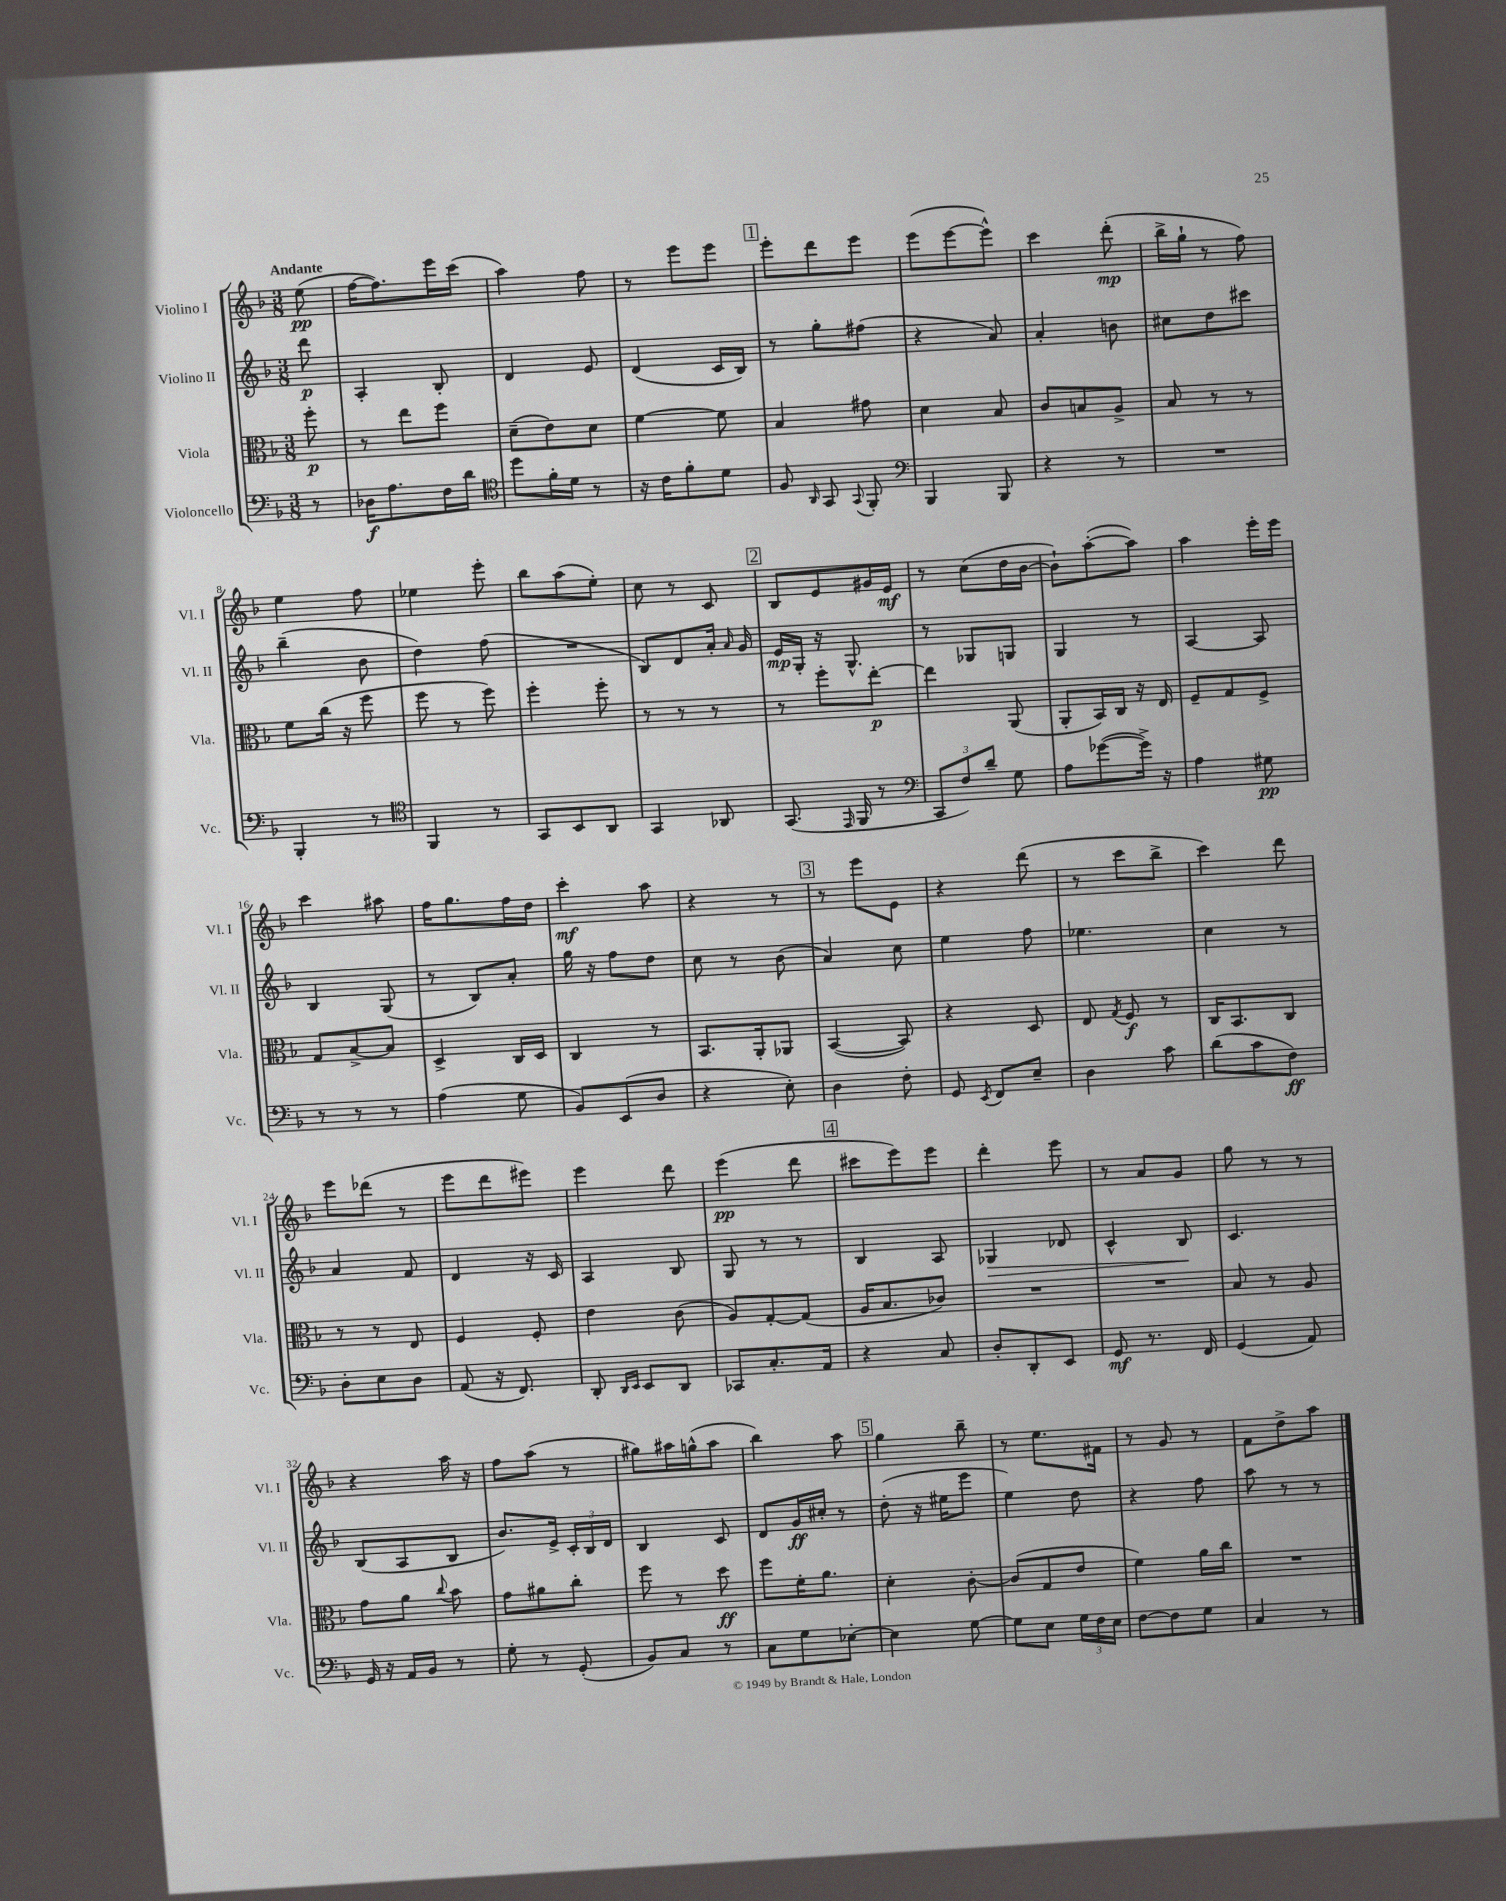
<<
\new StaffGroup <<
\new Staff = "s0" \with { instrumentName = "Violino I" shortInstrumentName = "Vl. I" } {
    \clef treble \key f \major \numericTimeSignature \time 3/8 \partial 8 \tempo "Andante"
    \autoBeamOff e''8\pp( |
    f''16[~ f''8.) e'''16 c'''16]( |
    a''4) f''8 |
    r8 e'''8[ e'''8] |
    \mark \markup { \box "1" } e'''8[-. d'''8 e'''8] |
    e'''8[( e'''8~ e'''8]-^) |
    c'''4 d'''8-.\mp( |
    bes''16[-> g''16]-! r8 f''8) |
    e''4 f''8 |
    ees''4 e'''8-. |
    bes''8[ a''8( e''8]-.) |
    c''8 r8 c'8 |
    \mark \markup { \box "2" } bes8[ e'8 gis'16 e'16]\mf |
    r8 c''8[( d''16 bes'16]~ |
    bes'8[-!) a''8~-.( a''8]) |
    a''4 e'''16[-. e'''16] |
    c'''4 ais''8 |
    f''16[ g''8. f''16 d''16] |
    c'''4-.\mf a''8 |
    r4 r8 |
    \mark \markup { \box "3" } r8 e'''8[ e'8] |
    r4 d'''8( |
    r8 c'''8[ bes''8]-> |
    c'''4) d'''8 |
    e'''8[ des'''8]( r8 |
    e'''8[ d'''8 eis'''8]) |
    e'''4 d'''8 |
    e'''4\pp( d'''8 |
    \mark \markup { \box "4" } cis'''8[ e'''8) e'''8] |
    d'''4-. e'''8 |
    r8 a'8[ g'8] |
    g''8 r8 r8 |
    r4 a''16 r16 |
    f''8[ a''8]( r8 |
    gis''8[) ais''16 g''16-^( ais''8] |
    bes''4) a''8 |
    \mark \markup { \box "5" } g''4 bes''8-- |
    r8 e''8.[ fis'16] |
    r8 g'8 r8 |
    f'8[ d''8-> a''8] \bar "|." |
}
\new Staff = "s1" \with { instrumentName = "Violino II" shortInstrumentName = "Vl. II" } {
    \clef treble \key f \major \numericTimeSignature \time 3/8 \partial 8
    \autoBeamOff d'''8\p |
    a4-. bes8-. |
    d'4 e'8 |
    d'4( c'16[ bes16]) |
    \mark \markup { \box "1" } r8 g''8[-. fis''8]( |
    r4 a'8) |
    a'4-. b'8 |
    cis''8[ d''8 cis'''8] |
    bes''4--( bes'8 |
    d''4) f''8( |
    R4. |
    bes8[) d'8 a'16]-. \grace { a'16 } g'16 |
    \mark \markup { \box "2" } e'16[\mp g16]-. r16 g8.-^ |
    r8 ges8[ g8] |
    g4 r8 |
    a4~ a8 |
    bes4 g8( |
    r8 bes8[) a'8]-. |
    g''16 r16 f''8[ d''8] |
    c''8 r8 bes'8( |
    \mark \markup { \box "3" } a'4) c''8 |
    e''4 f''8 |
    ees''4. |
    c''4 r8 |
    a'4 f'8 |
    d'4 r16 c'16 |
    a4 bes8 |
    g8 r8 r8 |
    \mark \markup { \box "4" } bes4 a8 |
    ges4\> des'8 |
    c'4-^ bes8\! |
    c'4. |
    bes8[( a8 bes8] |
    bes'8.[) e'16]-> \tuplet 3/2 { c'16[-. bes16 d'16] } |
    bes4 c'8 |
    d'8[ g'16\ff cis''16]-. r8 |
    \mark \markup { \box "5" } d''8-.( r16 eis''16[ e'''8] |
    e''4) d''8 |
    r4 f''8 |
    a''8 r8 r8 \bar "|." |
}
\new Staff = "s2" \with { instrumentName = "Viola" shortInstrumentName = "Vla." } {
    \clef alto \key f \major \numericTimeSignature \time 3/8 \partial 8
    \autoBeamOff f''8-.\p |
    r8 e''8[ f''8] |
    d'8[--( e'8) d'8] |
    f'4~ f'8 |
    \mark \markup { \box "1" } bes4 gis'8 |
    d'4 bes8 |
    c'8[ b8 a8]-> |
    bes8 r8 r8 |
    f'8[ c''16]( r16 f''8 |
    f''8 r8 f''8) |
    f''4-. f''8-. |
    r8 r8 r8 |
    \mark \markup { \box "2" } r8 f''8[-. e''8]~-.\p |
    e''4 a,8( |
    a,8[-. bes,16) c16] r16 e16 |
    f8[-- g8 f8]-> |
    g8[ bes8~-> bes8] |
    d4-> c16[ d16] |
    c4 r8 |
    bes,8.[ a,16-. aes,8] |
    \mark \markup { \box "3" } bes,4~( bes,8) |
    r4 d8 |
    e8 \acciaccatura { g8 } f8\f r8 |
    c16[ bes,8. c8] |
    r8 r8 e8 |
    f4 f8-. |
    e'4 c'8( |
    a8[) g8~-. g8]( |
    \mark \markup { \box "4" } a16[ bes8. ces'8]) |
    R4. |
    R4. |
    bes8 r8 a8 |
    g'8[ a'8] \appoggiatura { c''8 } bes'8 |
    g'8[ ais'8 c''8]-. |
    f''8 r8 d''8\ff |
    f''8[ f'16-. a'8.] |
    \mark \markup { \box "5" } d'4-. c'8~-. |
    c'8[( g8 e'8] |
    f'4) a'16[ c''16] |
    R4. \bar "|." |
}
\new Staff = "s3" \with { instrumentName = "Violoncello" shortInstrumentName = "Vc." } {
    \clef bass \key f \major \numericTimeSignature \time 3/8 \partial 8
    \autoBeamOff r8 |
    des16[\f a8. f16 d'16] |
    \clef tenor d''8[ f'16-. d'16] r8 |
    r16 c'16[ f'8-. d'8] |
    \mark \markup { \box "1" } f8 \grace { a,16 } g,8 \appoggiatura { g,8 } f,8-. |
    \clef bass bes,,4 bes,,8 |
    r4 r8 |
    R4. |
    bes,,4-. r8 |
    \clef tenor f,4 r8 |
    g,8[ bes,8 a,8] |
    g,4 aes,8 |
    \mark \markup { \box "2" } g,8.( \grace { e,16 } f,16 r8 |
    \clef bass \tuplet 3/2 { c,8[ f8) d'8]-- } g8 |
    a8[ ges'8~( ges'16]->) r16 |
    a4 gis8\pp |
    r8 r8 r8 |
    a4( g8 |
    bes,8[) e,8( d8] |
    r4 e8-.) |
    \mark \markup { \box "3" } d4 f8-. |
    g,8 \acciaccatura { e,8 } f,8[ e8]-- |
    d4 c'8 |
    d'8[( c'8 f8]\ff) |
    d8[-. e8 d8] |
    a,8( r16 f,8.) |
    d,8-. \grace { d,16[ e,16] } e,8[ d,8] |
    ces,8[ c8.-. a,16] |
    \mark \markup { \box "4" } r4 c8 |
    d8[-. d,8-. e,8] |
    g,8\mf r8. f,16 |
    g,4( a,8) |
    g,16 r16 a,16[ bes,16] r8 |
    g8-. r8 g,8-.( |
    bes,8[) c8] r8 |
    c8[ g8 ees8]~-. |
    \mark \markup { \box "5" } ees4 g8~ |
    g8[ e8] \tuplet 3/2 { g16[ f16 e16] } |
    f8[~ f8 g8] |
    c4 r8 \bar "|." |
}
>>
>>
